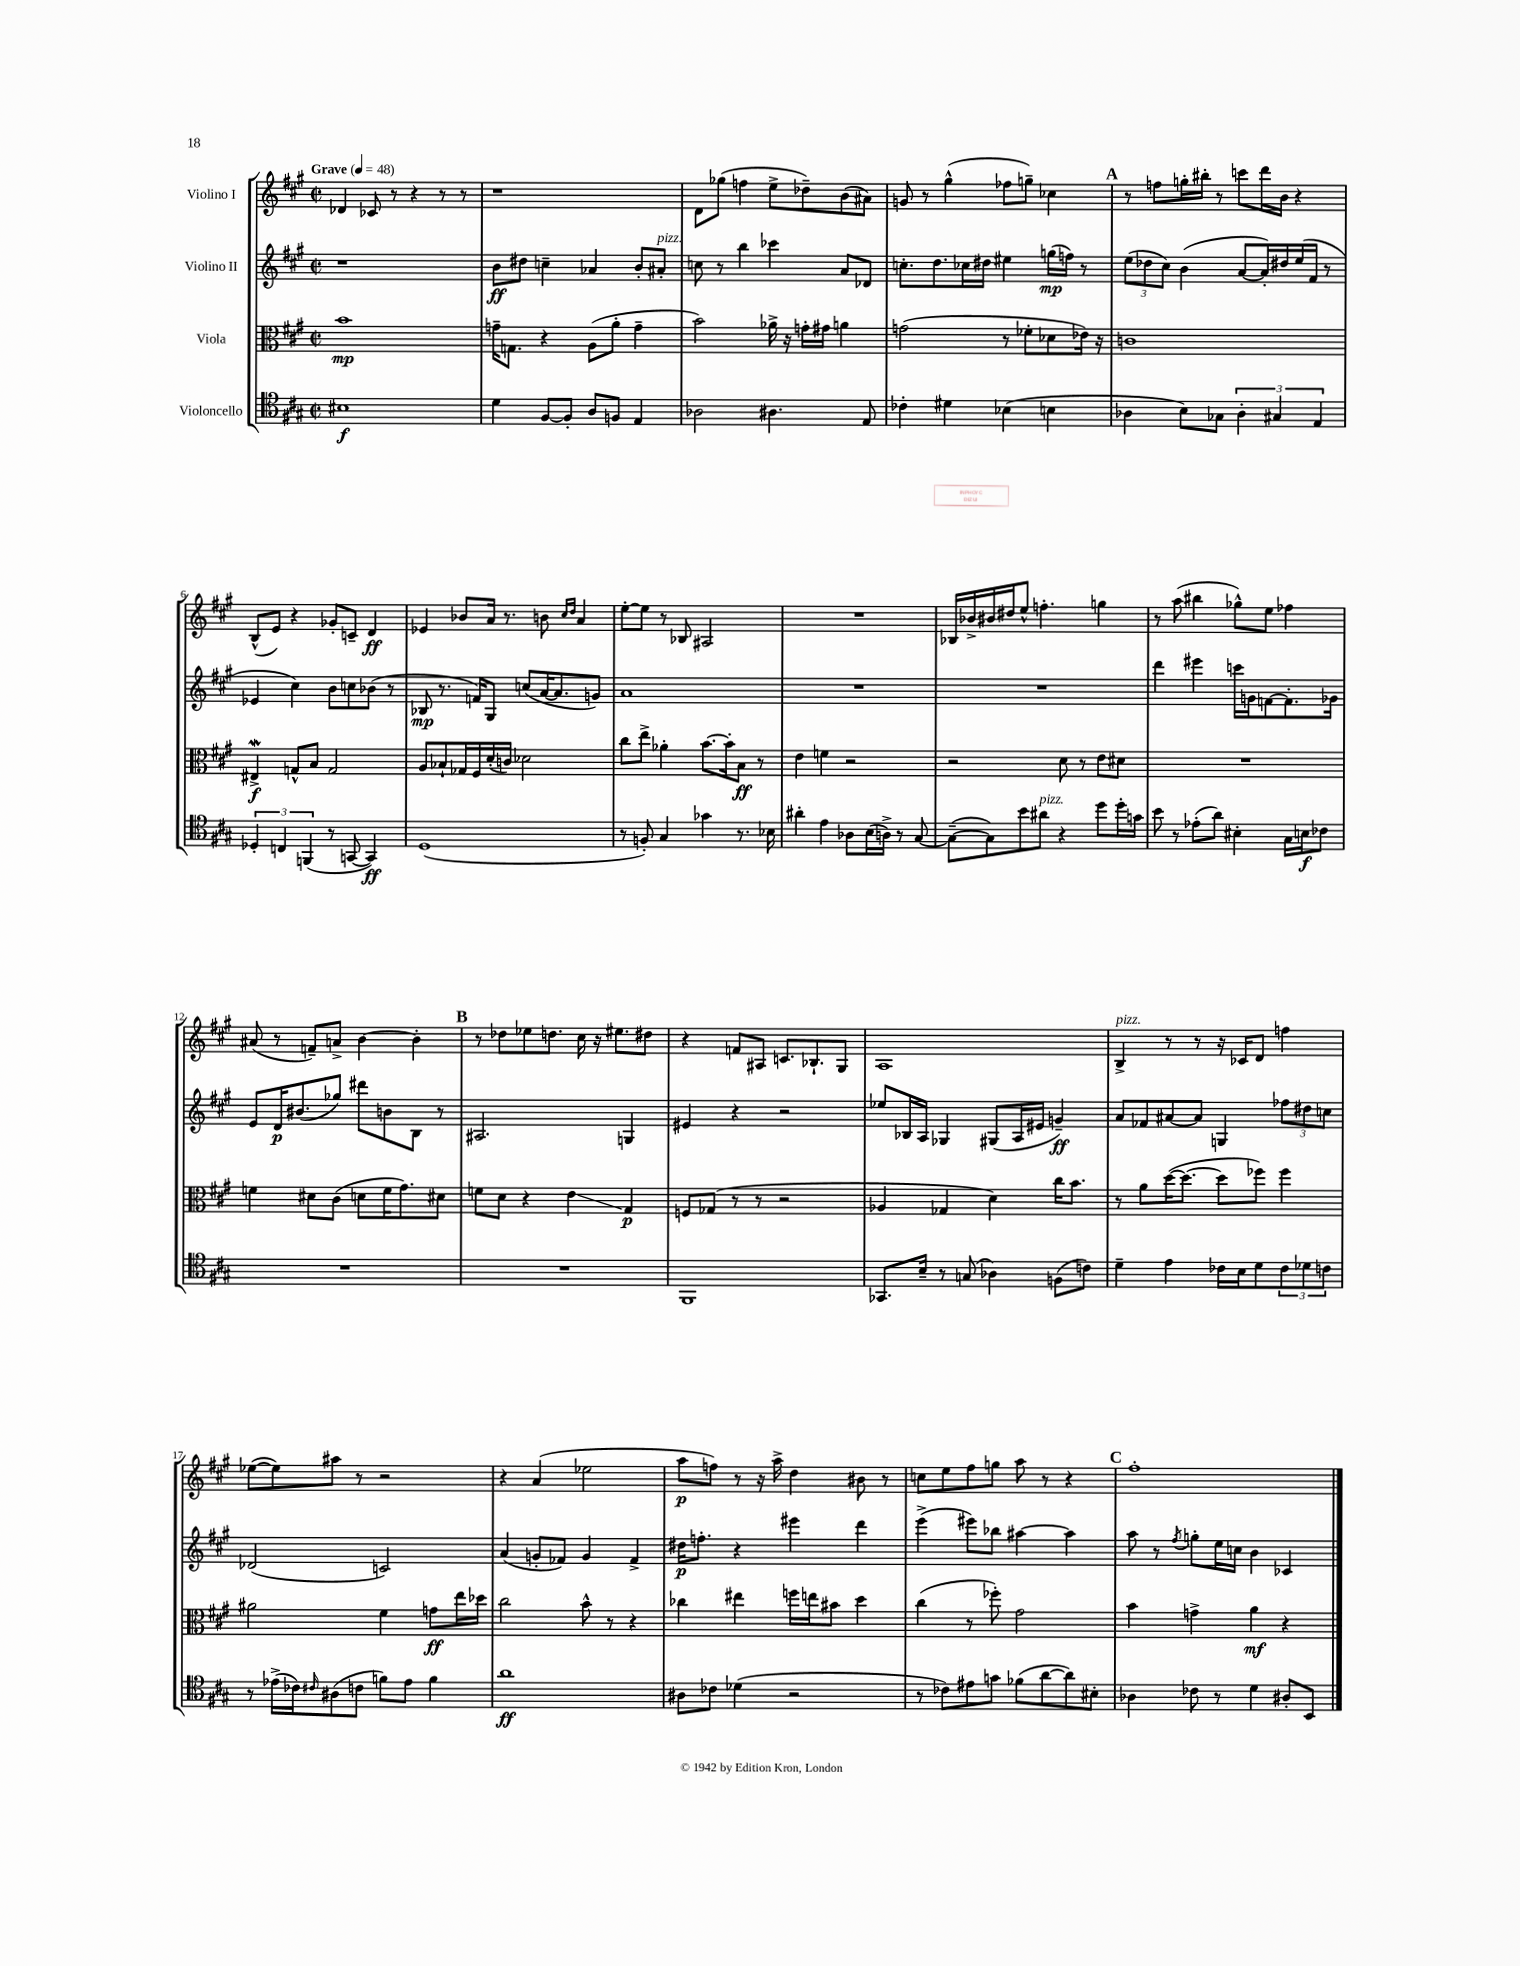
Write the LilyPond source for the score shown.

<<
\new StaffGroup <<
\new Staff = "s0" \with { instrumentName = "Violino I" } {
    \clef treble \key a \major \defaultTimeSignature \time 2/2 \tempo "Grave" 4 = 48
    des'4 ces'8 r8 r4 r8 r8 |
    r1 |
    d'8 ges''8( f''4 e''8-> des''8--) b'8( ais'8) |
    g'8 r8 gis''4-^( fes''8 g''8--) ces''4 |
    \mark \markup { \bold "A" } r8 f''8 g''16-. bis''16-. r8 c'''8 d'''16 b'16 r4 |
    b8-^( e'8) r4 ges'8-. c'8-- d'4\ff |
    ees'4 bes'8 a'16 r8. b'8 \grace { cis''16 d''16 } a'4 |
    e''8~-. e''8 r8 bes8 ais2 |
    R1 |
    bes16 bes'16-> bis'16 dis''16 e''8-^ f''4.-. g''4 |
    r8 a''8( bis''4 ges''8-^) e''8 fes''4 |
    ais'8( r8 f'8--) a'8-> b'4~ b'4-. |
    \mark \markup { \bold "B" } r8 des''8 ees''8 d''8. cis''16 r16 eis''8. dis''8 |
    r4 f'8 ais8 c'8. bes8.-! gis8 |
    a1 |
    b4->^\markup { \italic "pizz." } r8 r8 r16 ces'16 d'8 f''4 |
    ees''8~( ees''8) ais''8 r8 r2 |
    r4 a'4( ees''2 |
    a''8\p f''8) r8 r16 a''16-> d''4 bis'8 r8 |
    c''8 e''8 fis''8 g''8 a''8 r8 r4 |
    \mark \markup { \bold "C" } fis''1-. \bar "|." |
}
\new Staff = "s1" \with { instrumentName = "Violino II" } {
    \clef treble \key a \major \defaultTimeSignature \time 2/2
    r1 |
    b'8\ff dis''8 c''4-- aes'4 b'8-. ais'8-.^\markup { \italic "pizz." } |
    c''8 r8 b''4 ces'''4 a'8 des'8 |
    c''8.-. d''8. ces''16 dis''16 eis''4 g''16\mp( f''16) r8 |
    \mark \markup { \bold "A" } \tuplet 3/2 { e''8( des''8 cis''8) } b'4( a'8~ a'16-.) dis''16 e''16( fis'16 r8 |
    ees'4 cis''4) b'8 c''8 bes'8( r8 |
    bes8\mp r8. f'16) gis8 c''8( a'16~ a'8. g'8) |
    a'1 |
    R1 |
    R1 |
    d'''4 eis'''4 c'''16 g'16 f'8~ f'8.-. ges'16 |
    e'8 d'16\p bis'8.( ges''8) dis'''8 b'8 b8 r8 |
    \mark \markup { \bold "B" } ais2. g4 |
    eis'4 r4 r2 |
    ees''8 bes16 a16 ges4 gis8( a16 eis'16 g'4--\ff) |
    a'8 fes'8 ais'8~ ais'8 g4 \tuplet 3/2 { fes''8 dis''8 c''8 } |
    des'2( c'2) |
    a'4( g'8-. fes'8) g'4 fes'4-> |
    dis''16\p f''8.-. r4 eis'''4 d'''4 |
    e'''4->( eis'''8) bes''8 ais''4~ ais''4 |
    \mark \markup { \bold "C" } a''8 r8 \acciaccatura { fis''8 } g''8-. e''16 c''16 b'4 ces'4 \bar "|." |
}
\new Staff = "s2" \with { instrumentName = "Viola" } {
    \clef alto \key a \major \defaultTimeSignature \time 2/2
    b'1\mp |
    g'16-- g8. r4 a8( a'8-. g'4-- |
    b'2) aes'16-> r16 g'16-. gis'16 a'4 |
    g'2( r8 fes'8-. des'8 ees'16) r16 |
    \mark \markup { \bold "A" } c'1 |
    eis4->\mordent\f g8-^ b8 g2 |
    a8 bes8-! ges16 fis16 d'16-.( c'16) des'2 |
    cis''8 e''8-> aes'4-. b'8.~ b'16-. b8\ff r8 |
    e'4 f'4 r2 |
    r2 d'8 r8 e'8 dis'8 |
    R1 |
    f'4 dis'8 cis'8( d'8 f'16 gis'8.) dis'8 |
    \mark \markup { \bold "B" } f'8 d'8 r4 e'4\glissando gis4\p |
    f8 ges8( r8 r8 r2 |
    aes4 ges4 d'4) cis''16 b'8. |
    r8 a'8 d''16~( d''8.~ d''8 fes''8) fes''4 |
    ais'2 fis'4 g'8\ff e''16 des''16 |
    cis''2 b'8-^ r8 r4 |
    ces''4 eis''4 f''16 e''16 bis'8 d''4 |
    cis''4( r8 fes''8-.) gis'2 |
    \mark \markup { \bold "C" } b'4 g'4-> a'4\mf r4 \bar "|." |
}
\new Staff = "s3" \with { instrumentName = "Violoncello" } {
    \clef tenor \key a \major \defaultTimeSignature \time 2/2
    bis1\f |
    d'4 fis8~ fis8-. a8 f8 e4 |
    aes2 ais4. e8 |
    ces'4-. dis'4 bes4( b4 |
    \mark \markup { \bold "A" } aes4 b8) ges8 \tuplet 3/2 { aes4-. gis4 e4 } |
    \tuplet 3/2 { des4-. c4 f,4( } r8 g,8~ g,4\ff) |
    d1( |
    r8 f8-.) gis4 ges'4 r8. bes16 |
    ais'4-. e'4 aes8 b16( a16->) r8 gis8~ |
    gis8~--( gis8) b'8 ais'8^\markup { \italic "pizz." } r4 d''8 d''16-. g'16 |
    b'8 r8 ees'8-.( a'8) bis4-. gis16 b16\f ces'8 |
    R1 |
    \mark \markup { \bold "B" } R1 |
    fis,1 |
    ges,8. b16-- r8 g8( aes4) f8( c'8) |
    d'4-- e'4 ces'16 b16 d'8 \tuplet 3/2 { ces'8 des'8 c'8 } |
    r8 ees'16->( ces'16) \grace { cis'16 } ais8( c'8 f'8) ees'8 f'4 |
    a'1\ff |
    ais8 ces'8 des'4( r2 |
    r8 ces'8) eis'8 g'8 fes'8( a'8~ a'8) bis8-. |
    \mark \markup { \bold "C" } aes4 ces'8 r8 d'4 ais8-. b,8 \bar "|." |
}
>>
>>
